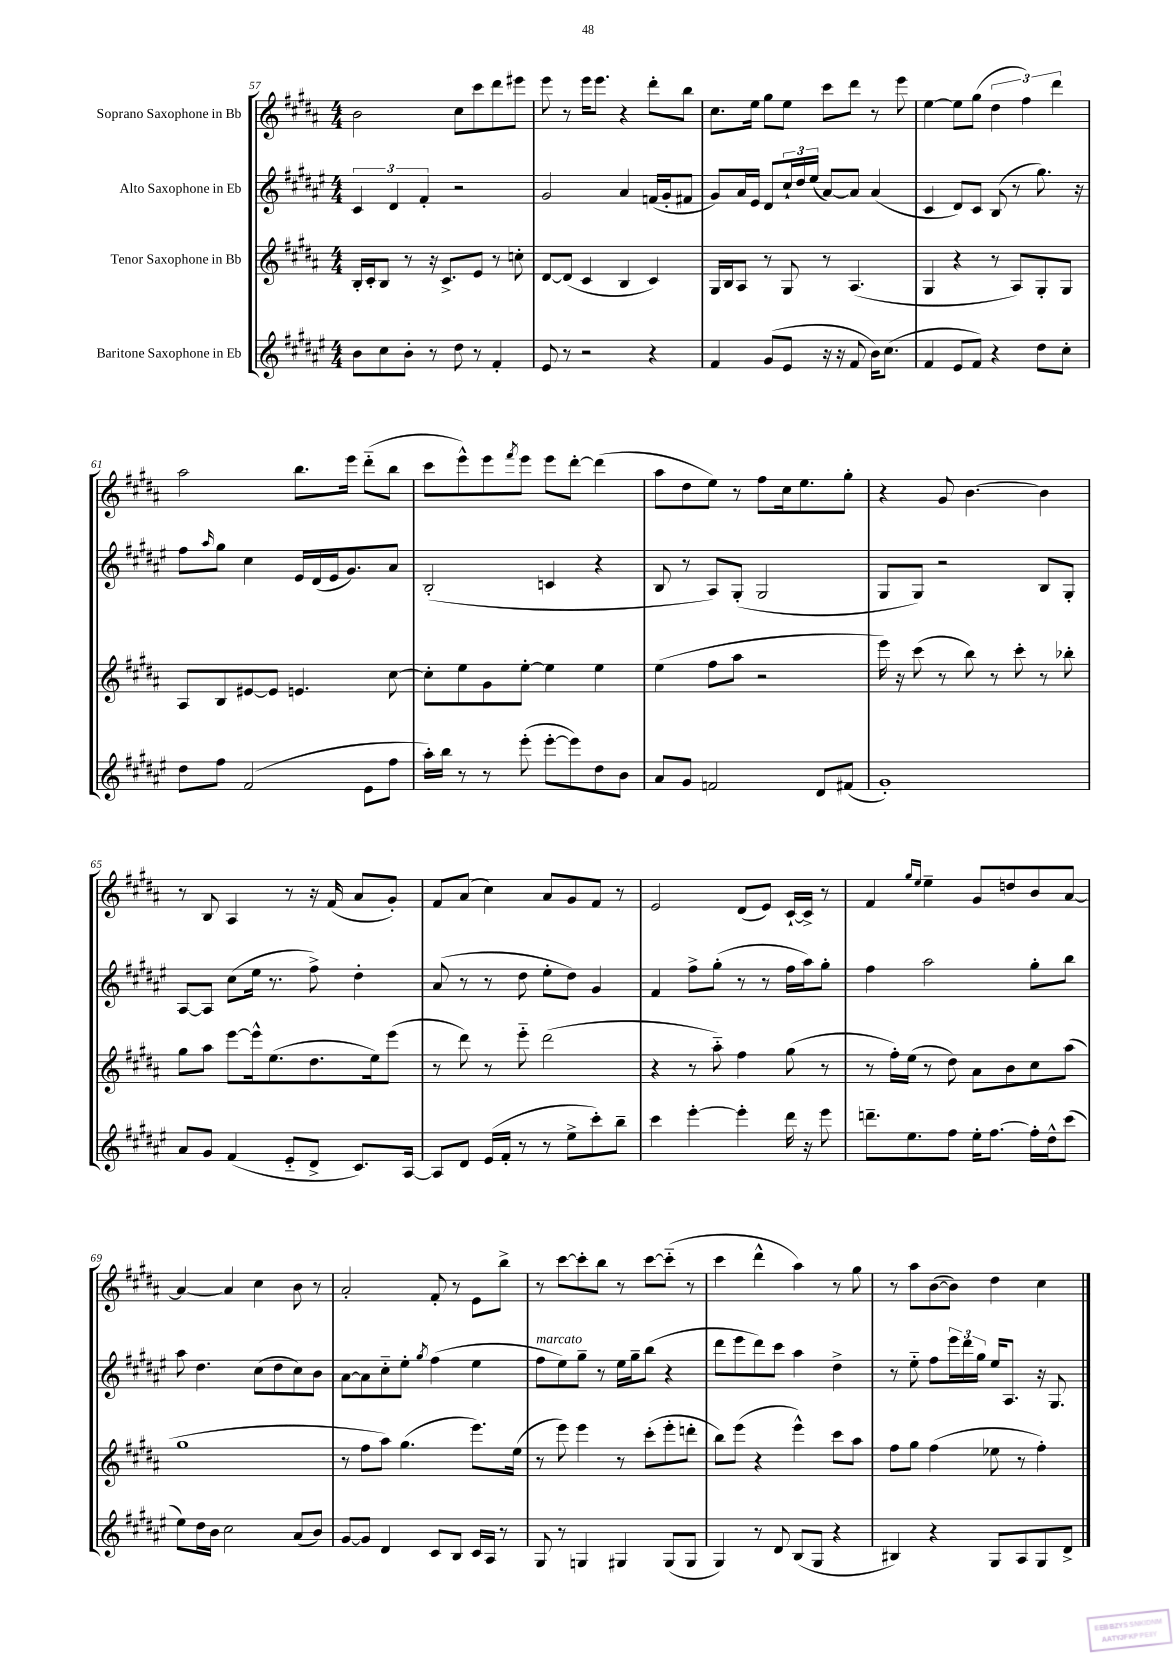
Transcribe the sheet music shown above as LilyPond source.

<<
\new StaffGroup <<
\new Staff = "s0" \with { instrumentName = "Soprano Saxophone in Bb" } {
    \clef treble \key b \major \numericTimeSignature \time 4/4
    b'2 cis''8 cis'''8 dis'''8 eis'''8 |
    e'''8 r8 e'''16 e'''8. r4 dis'''8-. b''8 |
    cis''8. e''16 gis''8 e''8 cis'''8 dis'''8 r8 e'''8 |
    e''4~ e''8 gis''8( \tuplet 3/2 { dis''4 fis''4) dis'''4 } |
    ais''2 b''8. e'''16 dis'''8-_( b''8 |
    cis'''8 e'''8-^) e'''8 \acciaccatura { fis'''8 } e'''8 e'''8 dis'''8~-. dis'''4( |
    ais''8 dis''8 e''8) r8 fis''8 cis''16 e''8. gis''8-. |
    r4 gis'8 b'4.~ b'4 |
    r8 b8 ais4 r8 r16 fis'16( ais'8 gis'8-.) |
    fis'8 ais'8( cis''4) ais'8 gis'8 fis'8 r8 |
    e'2 dis'8( e'8) cis'16~-! cis'16-> r8 |
    fis'4 \grace { gis''16 e''16 } e''4-- gis'8 d''8 b'8 ais'8~ |
    ais'4~ ais'4 cis''4 b'8 r8 |
    ais'2-. fis'8-. r8 e'8 b''8-> |
    r8 cis'''8~ cis'''8-. b''8 r8 cis'''8~ cis'''8-_( r8 |
    cis'''4 dis'''4-^ ais''4) r8 gis''8 |
    r8 ais''8 b'8~( b'8) dis''4 cis''4 \bar "|." |
}
\new Staff = "s1" \with { instrumentName = "Alto Saxophone in Eb" } {
    \clef treble \key fis \major \numericTimeSignature \time 4/4
    \tuplet 3/2 { cis'4 dis'4 fis'4-. } r2 |
    gis'2 ais'4 f'16( gis'16-. fis'8 |
    gis'8) ais'16 eis'16 dis'8 \tuplet 3/2 { cis''16-! dis''16 eis''16( } ais'8~) ais'8 ais'4( |
    cis'4 dis'8) cis'8 b8( r8 gis''8.) r16 |
    fis''8 \grace { ais''16 } gis''8 cis''4 eis'16 dis'16( eis'16 gis'8.) ais'8 |
    b2-.( c'4 r4 |
    b8 r8 ais8) gis8-.( gis2 |
    gis8 gis8) r2 b8 gis8-. |
    ais8~ ais8 cis''8( eis''16 r8. fis''8->) dis''4-. |
    ais'8( r8 r8 dis''8 eis''8-. dis''8) gis'4 |
    fis'4 fis''8-> gis''8-.( r8 r8 fis''16 ais''16) gis''8-. |
    fis''4 ais''2 gis''8-. b''8 |
    ais''8 dis''4. cis''8( dis''8 cis''8) b'8 |
    ais'8~ ais'8 cis''8-_ eis''8-. \acciaccatura { gis''8 } fis''4( eis''4 |
    fis''8^\markup { \italic "marcato" } eis''8) gis''8-- r8 eis''16 gis''16-- b''8( r4 |
    dis'''8 eis'''8 dis'''8) cis'''8 ais''4 dis''4-> |
    r8 eis''8-_ fis''8 \tuplet 3/2 { eis'''16 dis'''16 gis''16 } eis''16 ais8. r16 gis8. \bar "|." |
}
\new Staff = "s2" \with { instrumentName = "Tenor Saxophone in Bb" } {
    \clef treble \key b \major \numericTimeSignature \time 4/4
    b16-. cis'16-. b8 r8 r16 cis'8.-> e'8 r8 c''8-. |
    dis'8~ dis'8( cis'4 b4 cis'4) |
    gis16 b16 ais8 r8 gis8 r8 ais4.( |
    gis4 r4 r8 ais8) gis8-. gis8 |
    ais8 b8 eis'8~ eis'8 e'4. cis''8~ |
    cis''8-. e''8 gis'8 e''8~-. e''4 e''4 |
    e''4( fis''8 ais''8 r2 |
    e'''16) r16 cis'''8( r8 b''8) r8 cis'''8-. r8 bes''8-. |
    gis''8 ais''8 e'''8~ e'''16-^ e''8.( dis''8. e''16) e'''8( |
    r8 dis'''8) r8 e'''8-_ dis'''2( |
    r4 r8 ais''8-_) fis''4 gis''8( r8 |
    r8 fis''16-.) e''16( r8 dis''8) ais'8 b'8 cis''8 ais''8( |
    gis''1 |
    r8 fis''8 ais''8) gis''4.( e'''8.) e''16( |
    r8 e'''8) e'''4 r8 cis'''8-.( e'''8-. d'''8-. |
    b''8) e'''8( r4 e'''4-^) cis'''8 ais''8 |
    fis''8 gis''8 fis''4( ees''8 r8 fis''4-.) \bar "|." |
}
\new Staff = "s3" \with { instrumentName = "Baritone Saxophone in Eb" } {
    \clef treble \key fis \major \numericTimeSignature \time 4/4
    b'8 cis''8 b'8-. r8 dis''8 r8 fis'4-. |
    eis'8 r8 r2 r4 |
    fis'4 gis'8( eis'8 r16 r16 fis'8 b'16) cis''8.( |
    fis'4 eis'8 fis'8) r4 dis''8 cis''8-. |
    dis''8 fis''8 fis'2( eis'8 fis''8 |
    ais''16-.) b''16 r8 r8 eis'''8-.( eis'''8~-. eis'''8) dis''8 b'8 |
    ais'8 gis'8 f'2 dis'8 fis'8( |
    gis'1-.) |
    ais'8 gis'8 fis'4( eis'8-_ dis'8-> cis'8.) ais16~ |
    ais8 dis'8 eis'16( fis'16-. r8 r8 eis''8-> cis'''8-.) b''8-- |
    cis'''4 eis'''4~-. eis'''4-. dis'''16 r16 eis'''8 |
    d'''8.-- eis''8. fis''8 eis''16-. fis''8.~ fis''16-. dis''16-^ cis'''8( |
    eis''8) dis''16 b'16 cis''2 ais'8( b'8) |
    gis'8~ gis'8 dis'4 cis'8 b8 cis'16 ais16 r8 |
    gis8 r8 g4 gis4 gis8( gis8 |
    gis4) r8 dis'8 b8( gis8 r4 |
    bis4) r4 gis8 ais8 gis8 dis'8-> \bar "|." |
}
>>
>>
\layout { \context { \Score currentBarNumber = #57 } }
